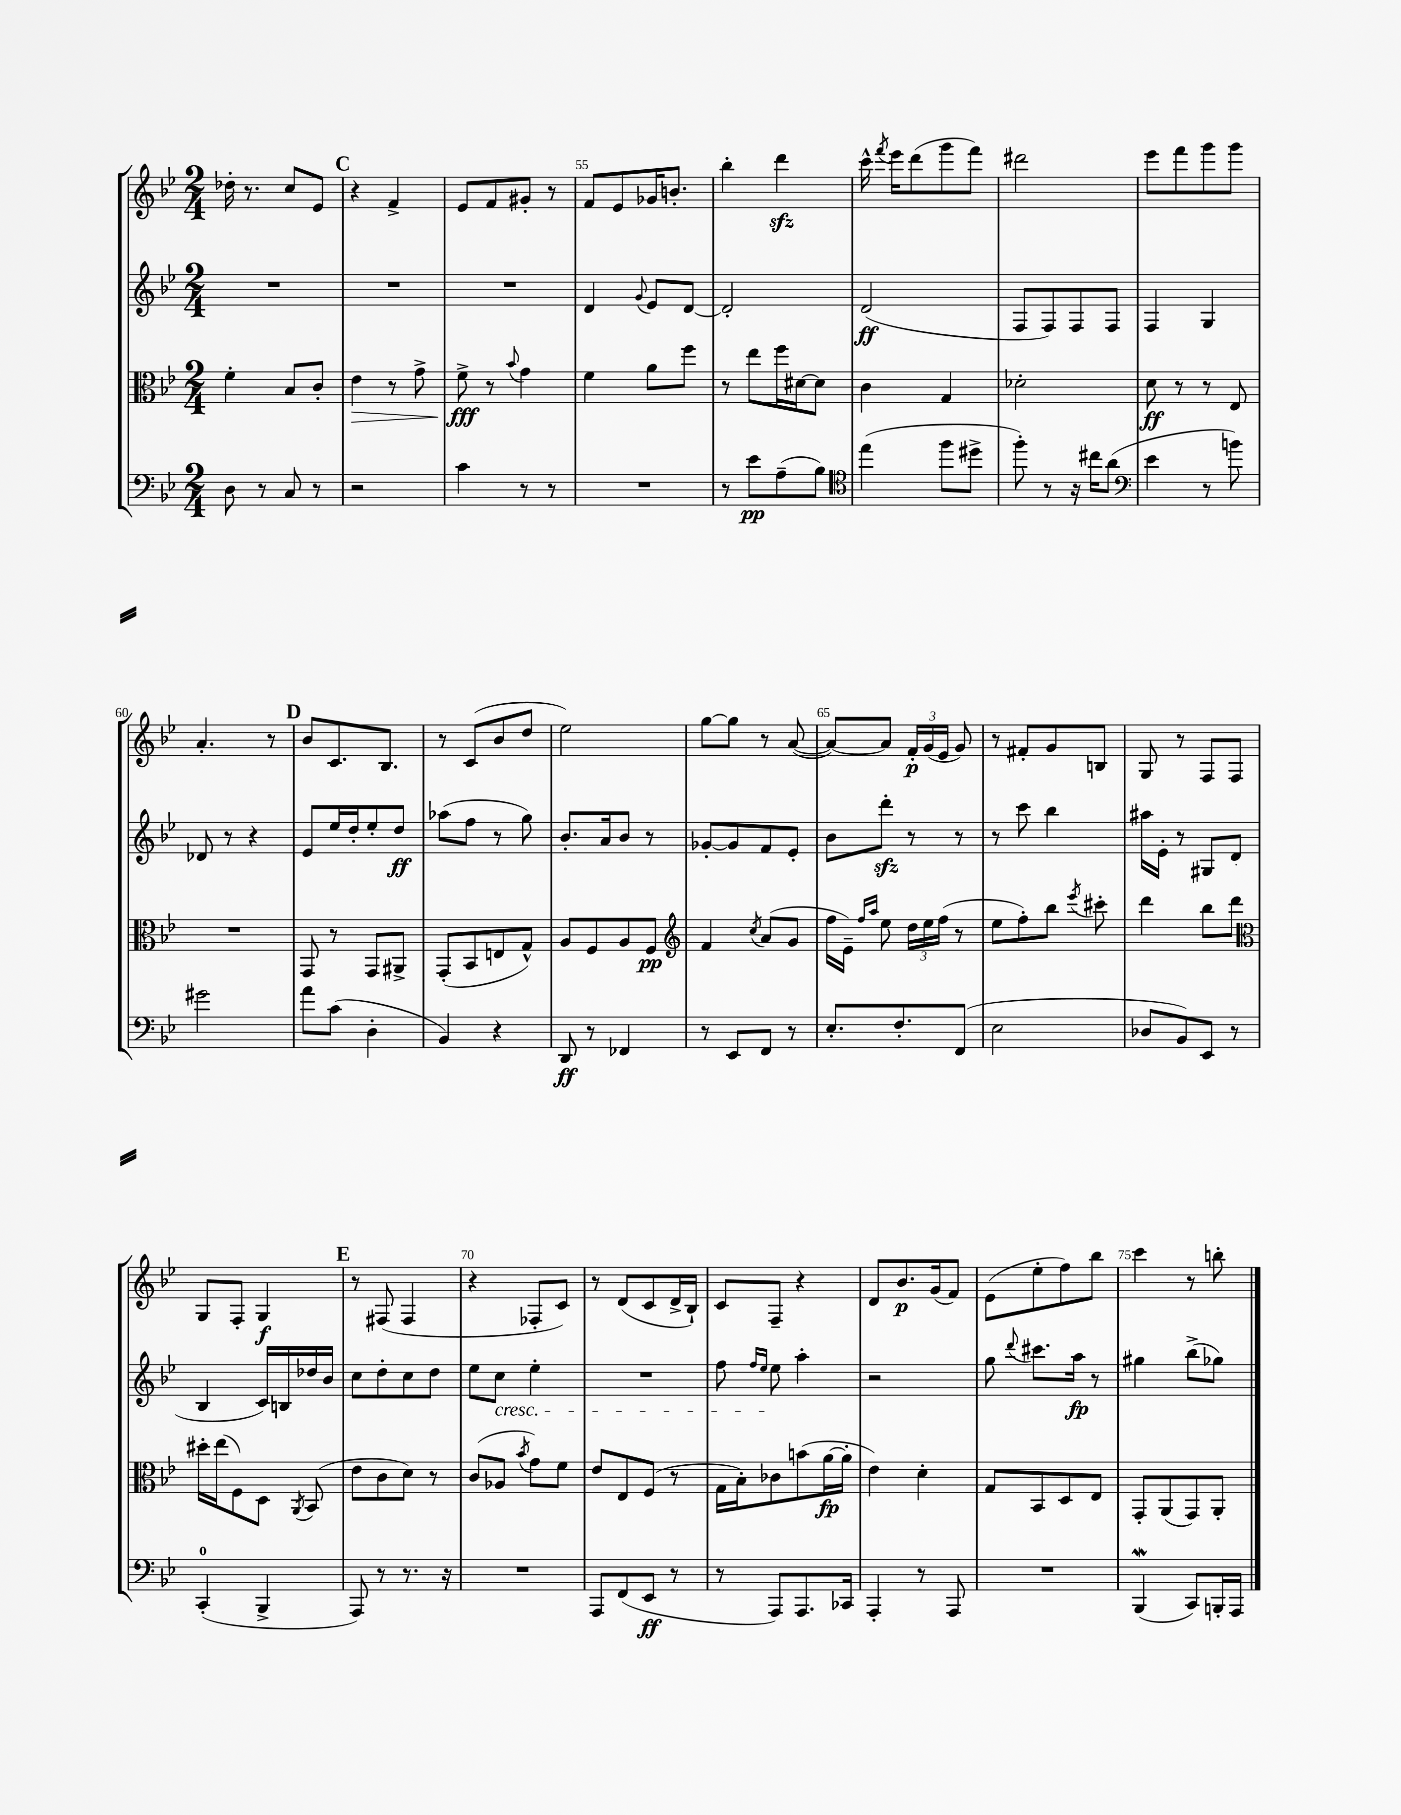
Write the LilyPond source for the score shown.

<<
\new StaffGroup <<
\new Staff = "s0" {
    \clef treble \key bes \major \numericTimeSignature \time 2/4
    \autoBeamOff des''16-. r8. c''8[ ees'8] |
    \mark \markup { \bold "C" } r4 f'4-> |
    ees'8[ f'8 gis'8]-. r8 |
    f'8[ ees'8 ges'16 b'8.]-. |
    bes''4-. d'''4\sfz |
    c'''16-^ \acciaccatura { f'''8 } ees'''16[ d'''8( g'''8 f'''8]) |
    dis'''2 |
    ees'''8[ f'''8 g'''8 g'''8] |
    a'4.-. r8 |
    \mark \markup { \bold "D" } bes'8[ c'8. bes8.] |
    r8 c'8[( bes'8 d''8] |
    ees''2) |
    g''8[~ g''8] r8 a'8~( |
    a'8[~) a'8] \tuplet 3/2 { f'16[-.\p g'16( ees'16] } g'8) |
    r8 fis'8[-. g'8 b8] |
    g8 r8 f8[ f8] |
    g8[ f8]-. g4\f |
    \mark \markup { \bold "E" } r8 fis8( fis4 |
    r4 fes8[-. c'8]) |
    r8 d'8[( c'8 d'16-> bes16]-!) |
    c'8[ f8]-- r4 |
    d'8[ bes'8.\p g'16( f'8]) |
    ees'8[( ees''8-. f''8) bes''8] |
    c'''4 r8 b''8-. \bar "|." |
}
\new Staff = "s1" {
    \clef treble \key bes \major \numericTimeSignature \time 2/4
    \autoBeamOff R2 |
    \mark \markup { \bold "C" } R2 |
    R2 |
    d'4 \appoggiatura { g'8 } ees'8[ d'8]~ |
    d'2-. |
    d'2\ff( |
    f8[ f8) f8 f8] |
    f4 g4 |
    des'8 r8 r4 |
    \mark \markup { \bold "D" } ees'8[ ees''16 d''16-. ees''8-. d''8]\ff |
    aes''8[( f''8] r8 g''8) |
    bes'8.[-. a'16 bes'8] r8 |
    ges'8[~-. ges'8 f'8 ees'8]-. |
    bes'8[ d'''8]-.\sfz r8 r8 |
    r8 c'''8 bes''4 |
    ais''16[ ees'16]-. r8 gis8[ d'8]( |
    bes4 c'16[) b16 des''16 bes'16] |
    \mark \markup { \bold "E" } c''8[ d''8-. c''8 d''8] |
    ees''8[ c''8]\cresc ees''4-. |
    R2 |
    f''8 \grace { f''16[ ees''16] } ees''8\! a''4-. |
    r2 |
    g''8 \appoggiatura { d'''8 } cis'''8.[ a''16]\fp r8 |
    gis''4 bes''8[->( ges''8]) \bar "|." |
}
\new Staff = "s2" {
    \clef alto \key bes \major \numericTimeSignature \time 2/4
    \autoBeamOff f'4-. bes8[ c'8]-. |
    \mark \markup { \bold "C" } ees'4\> r8 g'8-> |
    f'8->\fff\! r8 \appoggiatura { bes'8 } g'4 |
    f'4 a'8[ f''8] |
    r8 ees''8[ f''16 dis'16~ dis'8] |
    c'4 g4 |
    des'2-. |
    d'8\ff r8 r8 ees8 |
    R2 |
    \mark \markup { \bold "D" } g,8 r8 g,8[ ais,8]-> |
    g,8[-.( bes,8 e8 g8]-^) |
    a8[ f8 a8 f8]\pp |
    \clef treble f'4 \acciaccatura { c''8 } a'8[( g'8] |
    f''16[ ees'16]--) \grace { f''16[ a''16] } ees''8 \tuplet 3/2 { d''16[ ees''16 f''16]( } r8 |
    ees''8[ f''8-.) bes''8] \acciaccatura { ees'''8 } cis'''8-. |
    d'''4 bes''8[ d'''8] |
    \clef alto dis''16[-. ees''16( f8) d8] \acciaccatura { a,8 } bes,8( |
    \mark \markup { \bold "E" } ees'8[ c'8 d'8]) r8 |
    c'8[( aes8] \acciaccatura { bes'8 } g'8[) f'8] |
    ees'8[ ees8 f8]( r8 |
    g16[ bes16-.) ces'8 b'8( a'16~\fp a'16]-. |
    ees'4) d'4-. |
    g8[ bes,8 d8 ees8] |
    g,8[-. a,8( g,8) a,8]-. \bar "|." |
}
\new Staff = "s3" {
    \clef bass \key bes \major \numericTimeSignature \time 2/4
    \autoBeamOff d8 r8 c8 r8 |
    \mark \markup { \bold "C" } r2 |
    c'4 r8 r8 |
    R2 |
    r8 ees'8[\pp a8--( bes8]) |
    \clef tenor ees''4( f''8[ dis''8]-> |
    f''8-.) r8 r16 cis''16[ a'8]( |
    \clef bass ees'4 r8 b'8) |
    gis'2 |
    \mark \markup { \bold "D" } a'8[ c'8]( d4-. |
    bes,4) r4 |
    d,8\ff r8 fes,4 |
    r8 ees,8[ f,8] r8 |
    ees8.[-. f8.-. f,8]( |
    ees2 |
    des8[ bes,8) ees,8] r8 |
    c,4-0-.( bes,,4-> |
    \mark \markup { \bold "E" } a,,8) r8 r8. r16 |
    R2 |
    a,,8[ f,8( ees,8]\ff r8 |
    r8 a,,8[) a,,8. ces,16] |
    a,,4-. r8 a,,8 |
    R2 |
    bes,,4\mordent( c,8[) b,,16-. a,,16] \bar "|." |
}
>>
>>
\layout { \context { \Score currentBarNumber = #52 \override BarNumber.break-visibility = ##(#f #t #t) barNumberVisibility = #(every-nth-bar-number-visible 5) } }
